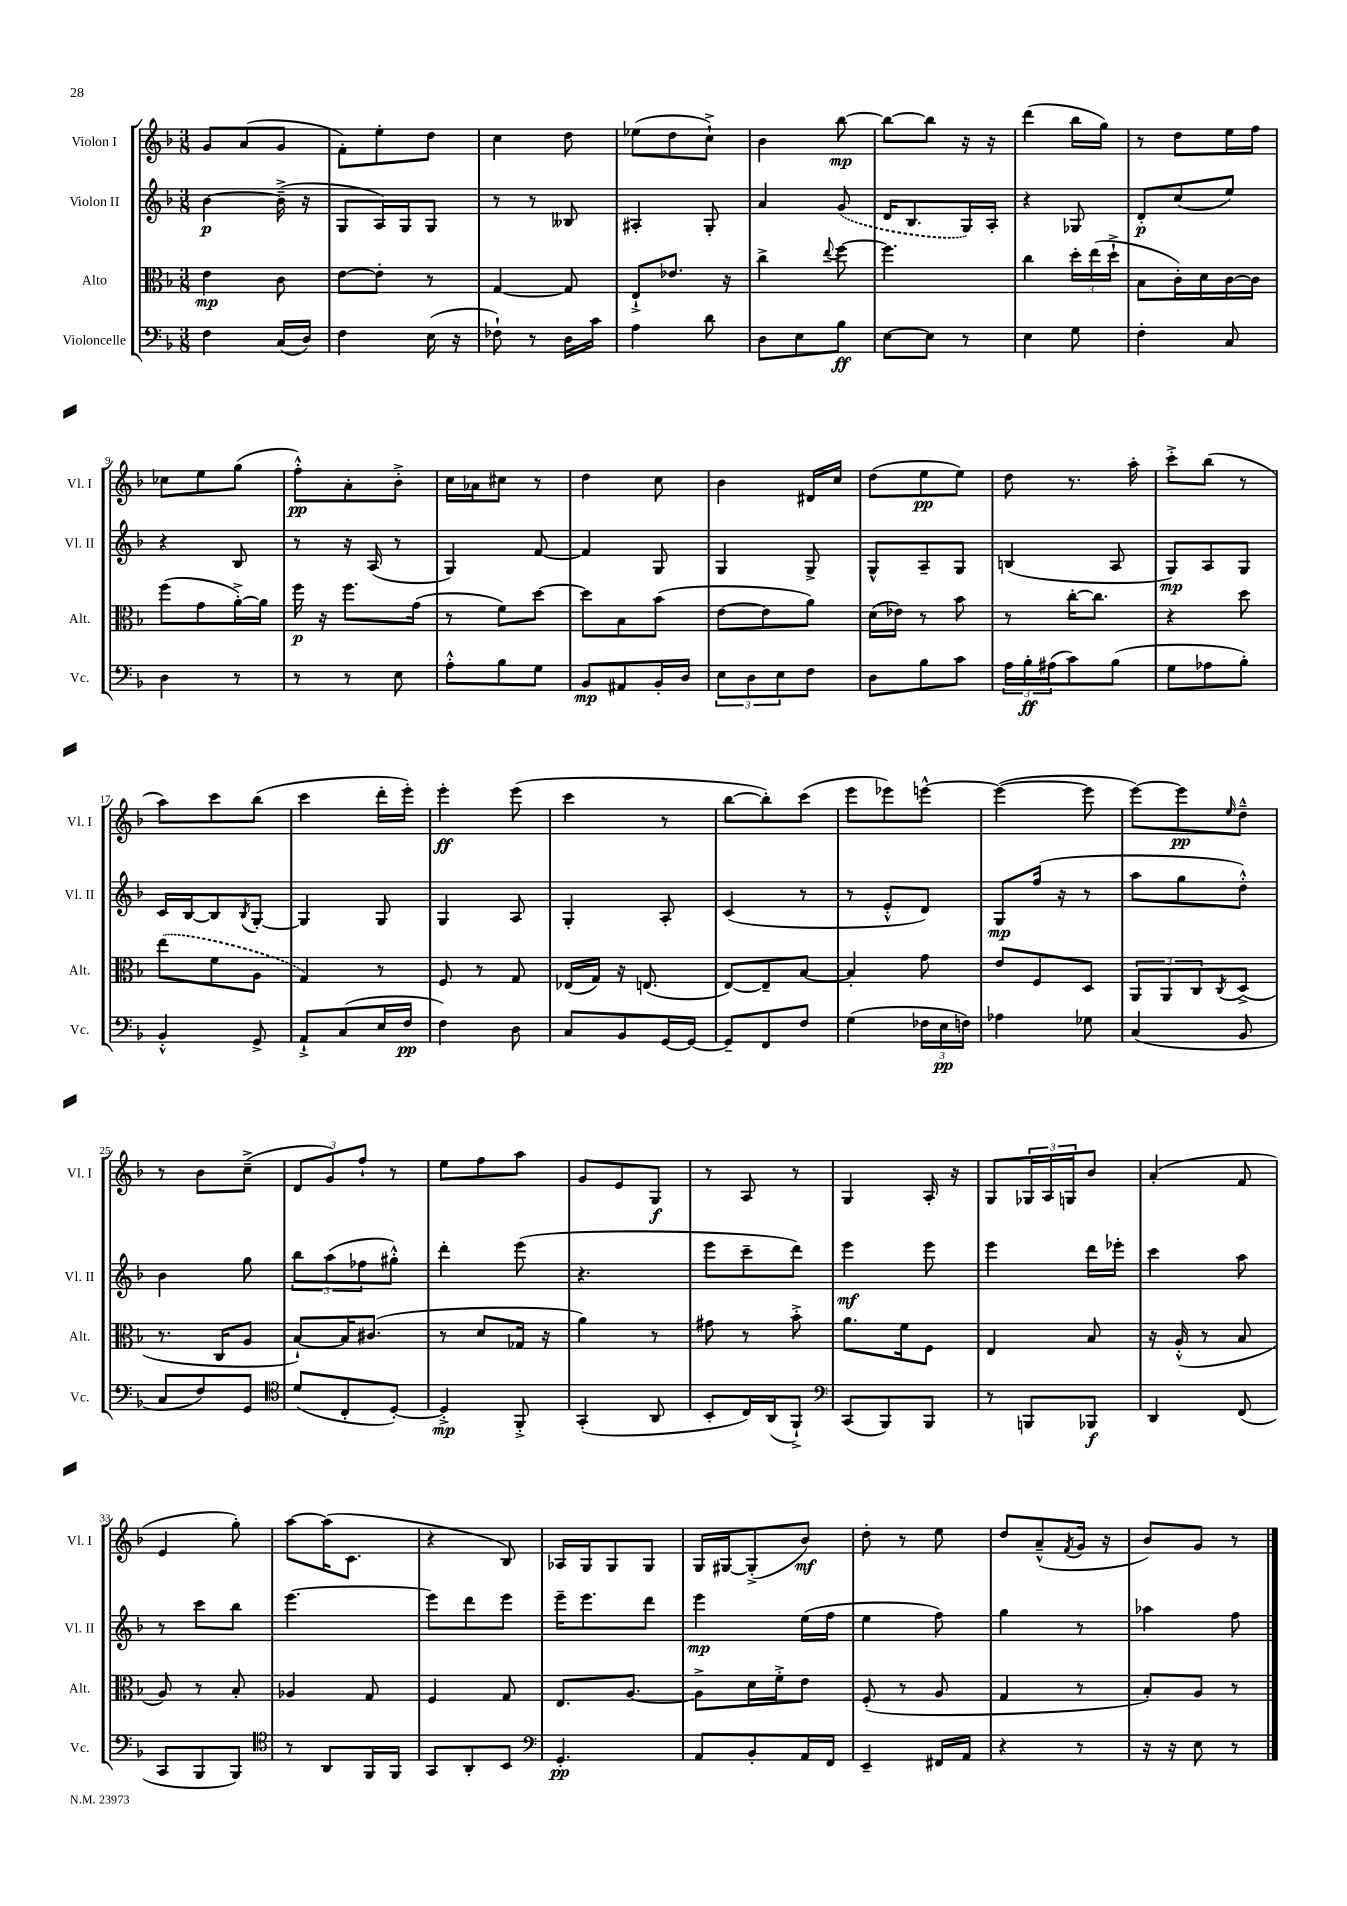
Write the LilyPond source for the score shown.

<<
\new StaffGroup <<
\new Staff = "s0" \with { instrumentName = "Violon I" shortInstrumentName = "Vl. I" } {
    \clef treble \key f \major \numericTimeSignature \time 3/8
    g'8 a'8( g'8 |
    f'8-.) e''8-. d''8 |
    c''4 d''8 |
    ees''8( d''8 c''8-!->) |
    bes'4 bes''8~\mp |
    bes''8~ bes''8 r16 r16 |
    d'''4( bes''16 g''16) |
    r8 d''8 e''16 f''16 |
    ces''8 e''8 g''8( |
    f''8-.-^\pp) a'8-. bes'8-.-> |
    c''16 aes'16 cis''8 r8 |
    d''4 c''8 |
    bes'4 dis'16 c''16 |
    d''8( e''8\pp e''8) |
    d''8 r8. a''16-. |
    c'''8-.-> bes''8( r8 |
    a''8) c'''8 bes''8( |
    c'''4 d'''16-. e'''16-.) |
    e'''4-.\ff e'''8( |
    c'''4 r8 |
    bes''8~ bes''8-.) c'''8( |
    e'''8 ees'''8) e'''8~-^ |
    e'''4~( e'''8 |
    e'''8~) e'''8\pp \grace { e''16 } d''8---^ |
    r8 bes'8 c''8--->( |
    \tuplet 3/2 { d'8 g'8) f''8-! } r8 |
    e''8 f''8 a''8 |
    g'8 e'8 g8\f |
    r8 a8 r8 |
    g4 a16-. r16 |
    g8 \tuplet 3/2 { ges16 a16 g16 } bes'8 |
    a'4-.( f'8 |
    e'4 g''8-.) |
    a''8~ a''16( c'8. |
    r4 bes8) |
    aes16 g16 g8 g8 |
    g16 gis16~ gis8-.->( bes'8\mf) |
    d''8-. r8 e''8 |
    d''8 a'8---^( \acciaccatura { f'8 } g'16 r16 |
    bes'8) g'8 r8 \bar "|." |
}
\new Staff = "s1" \with { instrumentName = "Violon II" shortInstrumentName = "Vl. II" } {
    \clef treble \key f \major \numericTimeSignature \time 3/8
    bes'4~\p bes'16--->( r16 |
    g8 a16) g16 g8 |
    r8 r8 beses8 |
    ais4-. g8-. |
    a'4 \once \slurDashed g'8( |
    d'16 bes8. g16) a16-. |
    r4 ges8 |
    d'8-.\p c''8( e''8) |
    r4 bes8 |
    r8 r16 a16( r8 |
    g4) f'8~ |
    f'4 g8 |
    g4 g8-> |
    g8-^ a8-- g8 |
    b4( a8 |
    g8\mp) a8 g8 |
    c'16 bes16~ bes8 \acciaccatura { bes8 } g8~-. |
    g4 g8 |
    g4 a8 |
    g4-. a8-. |
    c'4( r8 |
    r8 e'8-.-^ d'8) |
    g8\mp f''16( r16 r8 |
    a''8 g''8 d''8-.-^) |
    bes'4 g''8 |
    \tuplet 3/2 { bes''8 a''8( fes''8 } gis''8-.-^) |
    d'''4-. e'''8( |
    r4. |
    e'''8 c'''8-- d'''8) |
    e'''4\mf e'''8 |
    e'''4 d'''16 ees'''16-. |
    c'''4 a''8 |
    r8 c'''8 bes''8 |
    e'''4.~ |
    e'''8 d'''8 e'''8 |
    e'''16-- e'''8. d'''8 |
    e'''4\mp e''16( f''16 |
    e''4 f''8) |
    g''4 r8 |
    aes''4 f''8 \bar "|." |
}
\new Staff = "s2" \with { instrumentName = "Alto" shortInstrumentName = "Alt." } {
    \clef alto \key f \major \numericTimeSignature \time 3/8
    e'4\mp c'8 |
    e'8~ e'8-. r8 |
    g4~ g8 |
    e8-!-> ees'8. r16 |
    c''4-> \appoggiatura { e''8 } f''8~ |
    f''4. |
    c''4 \tuplet 3/2 { d''16-. e''16( d''16-!-> } |
    bes8 c'16-.) d'16 c'16~ c'16 |
    f''8( g'8 a'16~-.->) a'16 |
    f''16\p r16 f''8. g'16( |
    r8 f'8) d''8~ |
    d''8 bes8 bes'8( |
    e'8~ e'8 a'8) |
    d'16( ees'16) r8 bes'8 |
    r8 c''16~-. c''8. |
    r4 d''8 |
    \once \slurDashed e''8( f'8 a8 |
    g4) r8 |
    f8 r8 g8 |
    ees16( g16) r16 e8.( |
    e8~) e8-- bes8~ |
    bes4-. g'8 |
    e'8 f8 d8 |
    \tuplet 3/2 { a,8 a,8 c8 } \acciaccatura { c8 } d8->( |
    r8. c16 a8 |
    bes8~-!) bes16 cis'8.( |
    r8 d'8 ges16 r16 |
    a'4) r8 |
    gis'8 r8 bes'8-.-> |
    a'8. f'16 f8 |
    e4 bes8 |
    r16 a16-.-^( r8 bes8 |
    a8) r8 bes8-. |
    aes4 g8 |
    f4 g8 |
    e8. a8.~ |
    a8-> d'16 f'16-.-> e'8 |
    f8-.( r8 a8 |
    g4 r8 |
    bes8-.) a8 r8 \bar "|." |
}
\new Staff = "s3" \with { instrumentName = "Violoncelle" shortInstrumentName = "Vc." } {
    \clef bass \key f \major \numericTimeSignature \time 3/8
    f4 c16( d16) |
    f4 e16( r16 |
    fes8-!) r8 d16 c'16 |
    a4 d'8 |
    d8 e8 bes8\ff |
    e8~ e8 r8 |
    e4 g8 |
    f4-. c8 |
    d4 r8 |
    r8 r8 e8 |
    a8-.-^ bes8 g8 |
    bes,8\mp ais,8 bes,16-. d16 |
    \tuplet 3/2 { e8 d8 e8 } f8 |
    d8 bes8 c'8 |
    \tuplet 3/2 { a16 bes16-.\ff ais16( } c'8) bes8( |
    g8 aes8 bes8-.) |
    bes,4-.-^ g,8-> |
    a,8-!-> c8( e16 f16\pp |
    f4) d8 |
    c8 bes,8 g,16~ g,16~ |
    g,8-- f,8 f8 |
    g4( \tuplet 3/2 { fes16 e16\pp f16) } |
    aes4 ges8 |
    c4( bes,8 |
    c8 f8) g,8 |
    \clef tenor d'8( c8-. d8~-.) |
    d4-.->\mp f,8-.-> |
    g,4-.( a,8 |
    bes,8-. c16) a,16( f,8-!->) |
    \clef bass c,8( bes,,8) bes,,8 |
    r8 b,,8 bes,,8\f |
    d,4 f,8( |
    c,8 bes,,8 bes,,8) |
    \clef tenor r8 a,8 f,16 f,16 |
    g,8 a,8-. bes,8 |
    \clef bass g,4.-.\pp |
    a,8 bes,8-. a,16 f,16 |
    e,4-- fis,16 a,16 |
    r4 r8 |
    r16 r16 e8 r8 \bar "|." |
}
>>
>>
